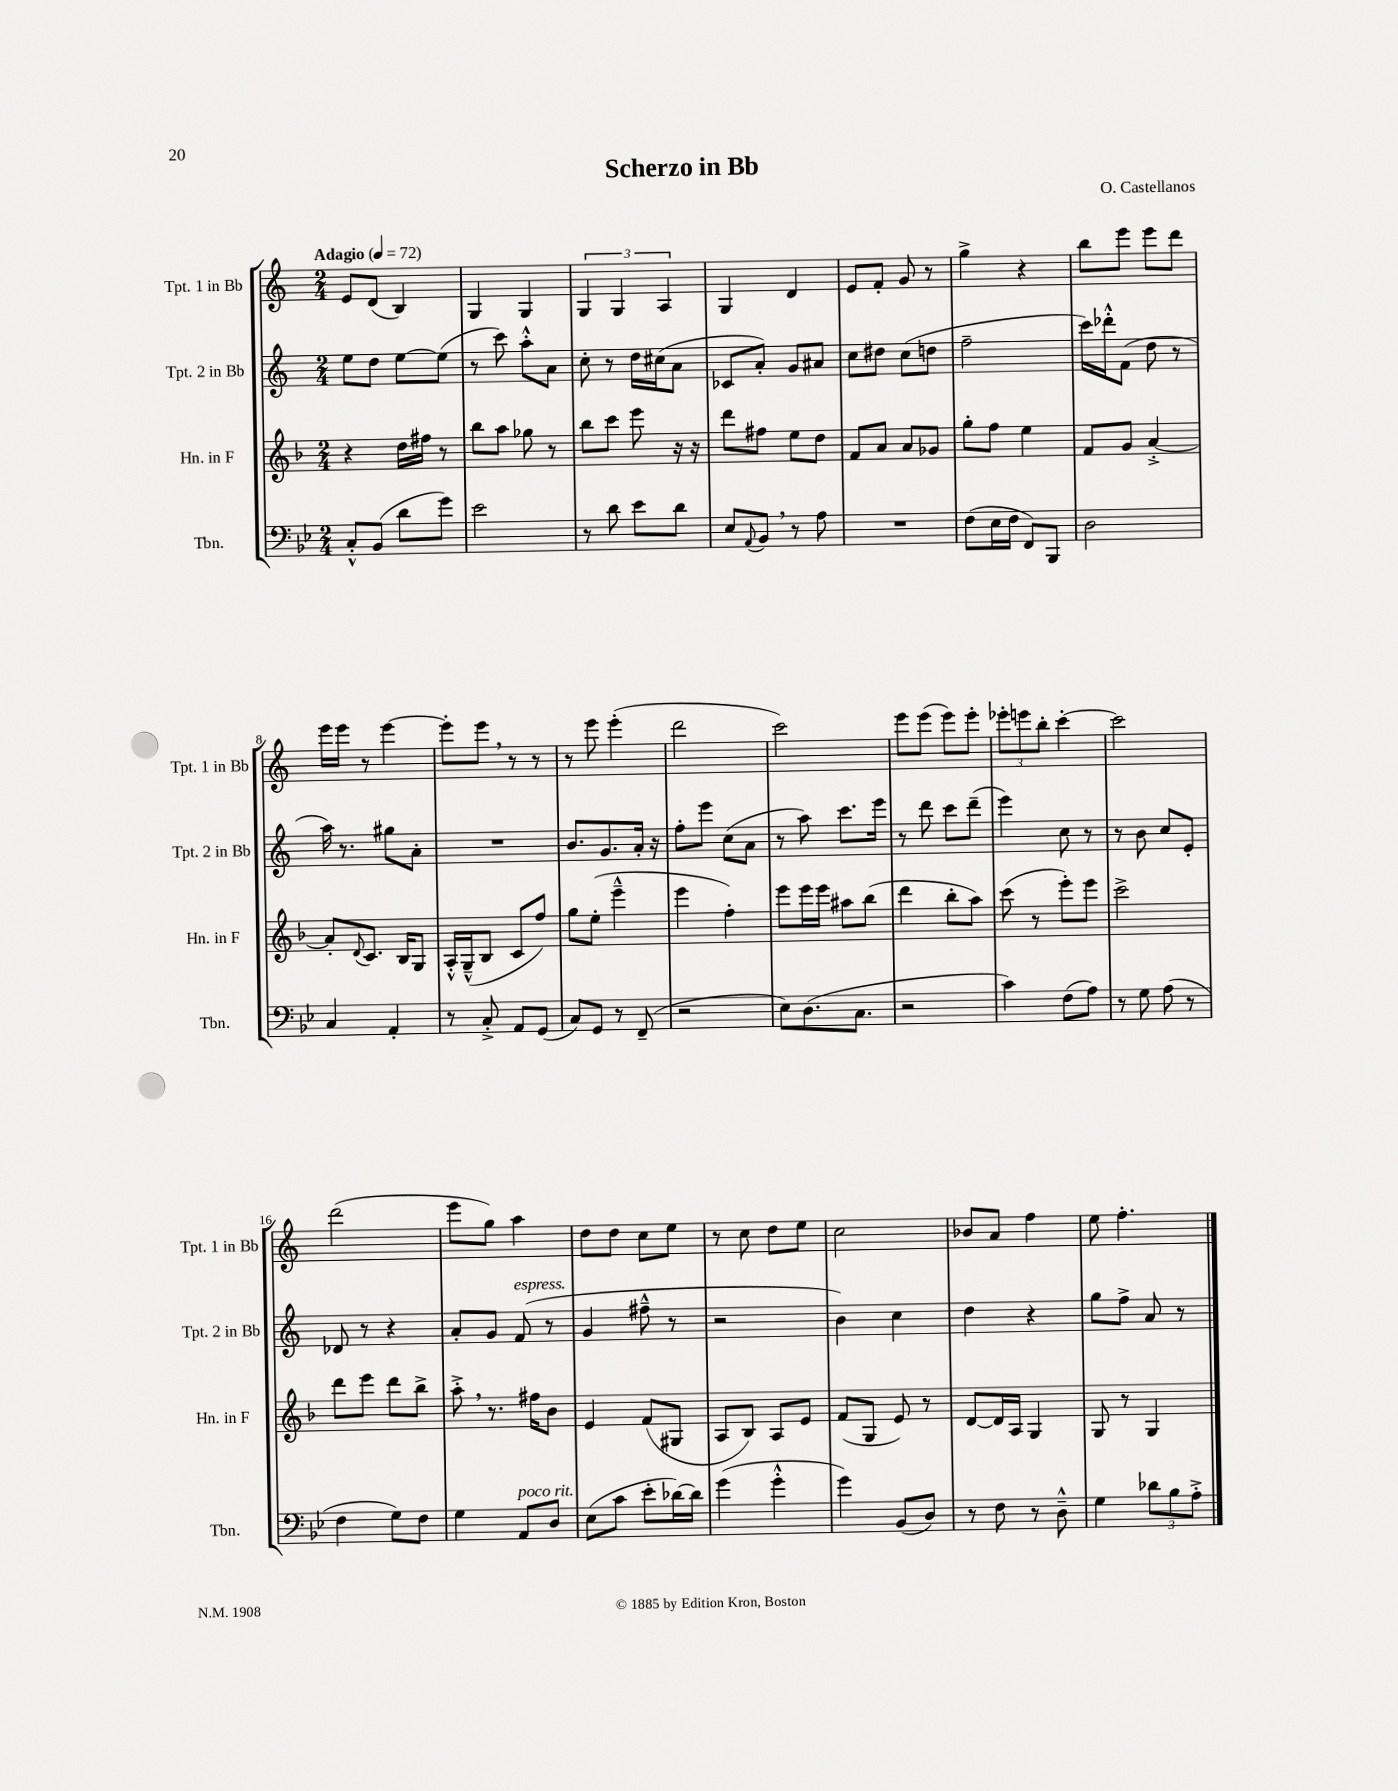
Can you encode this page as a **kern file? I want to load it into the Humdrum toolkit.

**kern	**kern	**kern	**kern
*staff4	*staff3	*staff2	*staff1
*clefF4	*clefG2	*clefG2	*clefG2
*k[b-e-]	*k[b-]	*k[]	*k[]
*M2/4	*M2/4	*M2/4	*M2/4
*MM72	*MM72	*MM72	*MM72
8C'^^	4r	8ee	8e
(8BB-	.	8dd	(8d
8d	16dd	[8ee	4B)
.	16ff#	.	.
8g)	8r	(8ee]	.
=	=	=	=
2e-	8bb-	8r	4G
.	8aa	8ccc)	.
.	8gg-	8aa'^^	4G
.	8r	8a	.
=	=	=	=
8r	8bb-	8cc'	6G
8d	8ccc	8r	.
.	.	.	6G
8e-	8eee	16dd	.
.	.	(16cc#	.
.	.	.	6A
8d	16r	8a	.
.	16r	.	.
=	=	=	=
8E-	8ddd	8c-	4G
8qqAA	.	.	.
8BB-	8ff#	8a')	.
8r	8ee	8g	4d
8A	8dd	8a#	.
=	=	=	=
2r	8f	8cc	8e
.	8a	8dd#	8f'
.	8a	(8cc	8g
.	8g-	8dd	8r
=	=	=	=
(8F	8gg'	2ff~	4gg^
16E-	8ff	.	.
16F	.	.	.
8FF)	4ee	.	4r
8BBB-	.	.	.
=	=	=	=
2D	8f	16ccc)	8bb
.	.	16ddd-'^^	.
.	8g	(8f	8eee
.	[4a'^	8dd	8eee
.	.	8r	8ddd
=	=	=	=
4C	8a']	16aa)	16eee
.	.	8.r	16eee
.	8qqd	.	.
.	8.c	.	8r
4AA'	.	8gg#	[4eee
.	16B-	.	.
.	8G	8a'	.
=	=	=	=
8r	16A'^^	2r	8eee']
.	(16G~^^	.	.
8C'^	8B-	.	8eee
8AA	8c	.	8r
(8GG	8ff)	.	8r
=	=	=	=
8C)	8gg	8.b	8r
8GG	(8ee'	.	8eee
.	.	8.g	.
8r	4eee~^^	.	(4eee'
(8FF~	.	16a'	.
.	.	16r	.
=	=	=	=
2r	4eee	8ff'	2ddd
.	.	8eee	.
.	4ff')	(8cc	.
.	.	8a	.
=	=	=	=
8E-)	8eee	8r	2ccc)
(8.D	16eee	8aa)	.
.	16eee	.	.
.	8aa#	8.ccc	.
8.C	.	.	.
.	(8bb-	.	.
.	.	16eee	.
=	=	=	=
2r	4ddd	8r	8eee
.	.	8ddd	(8eee
.	8bb-'	8ccc	8eee)
.	8aa)	(8ddd~	8eee'
=	=	=	=
4c)	(8ccc	4eee)	12eee-'
.	.	.	12eee
.	8r	.	.
.	.	.	12bb'
(8F	8eee')	8cc	[4ccc'
8A)	8eee	8r	.
=	=	=	=
8r	2ccc^	8r	2ccc]
8G	.	8b	.
(8A	.	8cc	.
8r	.	8e'	.
=	=	=	=
4F	8ddd	8d-	(2ddd
.	8eee	8r	.
8G)	8ddd	4r	.
8F	8bb-^	.	.
=	=	=	=
4G	8aa'^	8a'	8eee
.	8.r	8g	8gg)
8AA	.	(8f	4aa
.	16ff#	.	.
8D	8b-	8r	.
=	=	=	=
(8E-	4e	4g	8dd
8c	.	.	8dd
8e-'	(8f	8ff#~^^	8cc
[16d-)	8G#	8r	8ee
16d-]	.	.	.
=	=	=	=
(4g	8A	2r	8r
.	8B-)	.	8cc
4g'^^	8A	.	8dd
.	8e	.	8ee
=	=	=	=
4g)	(8f	4b)	2cc
.	8G	.	.
(8BB-	8e)	4cc	.
8D)	8r	.	.
=	=	=	=
8r	[8d	4dd	8b-
8F	16d]	.	8a
.	16A	.	.
8r	4G	4r	4ff
8D~^^	.	.	.
=	=	=	=
4G	8G	8gg	8ee
.	8r	8ff^	4.ff'
12d-	4G	8a	.
12B-	.	.	.
.	.	8r	.
12A'^	.	.	.
==	==	==	==
*-	*-	*-	*-
